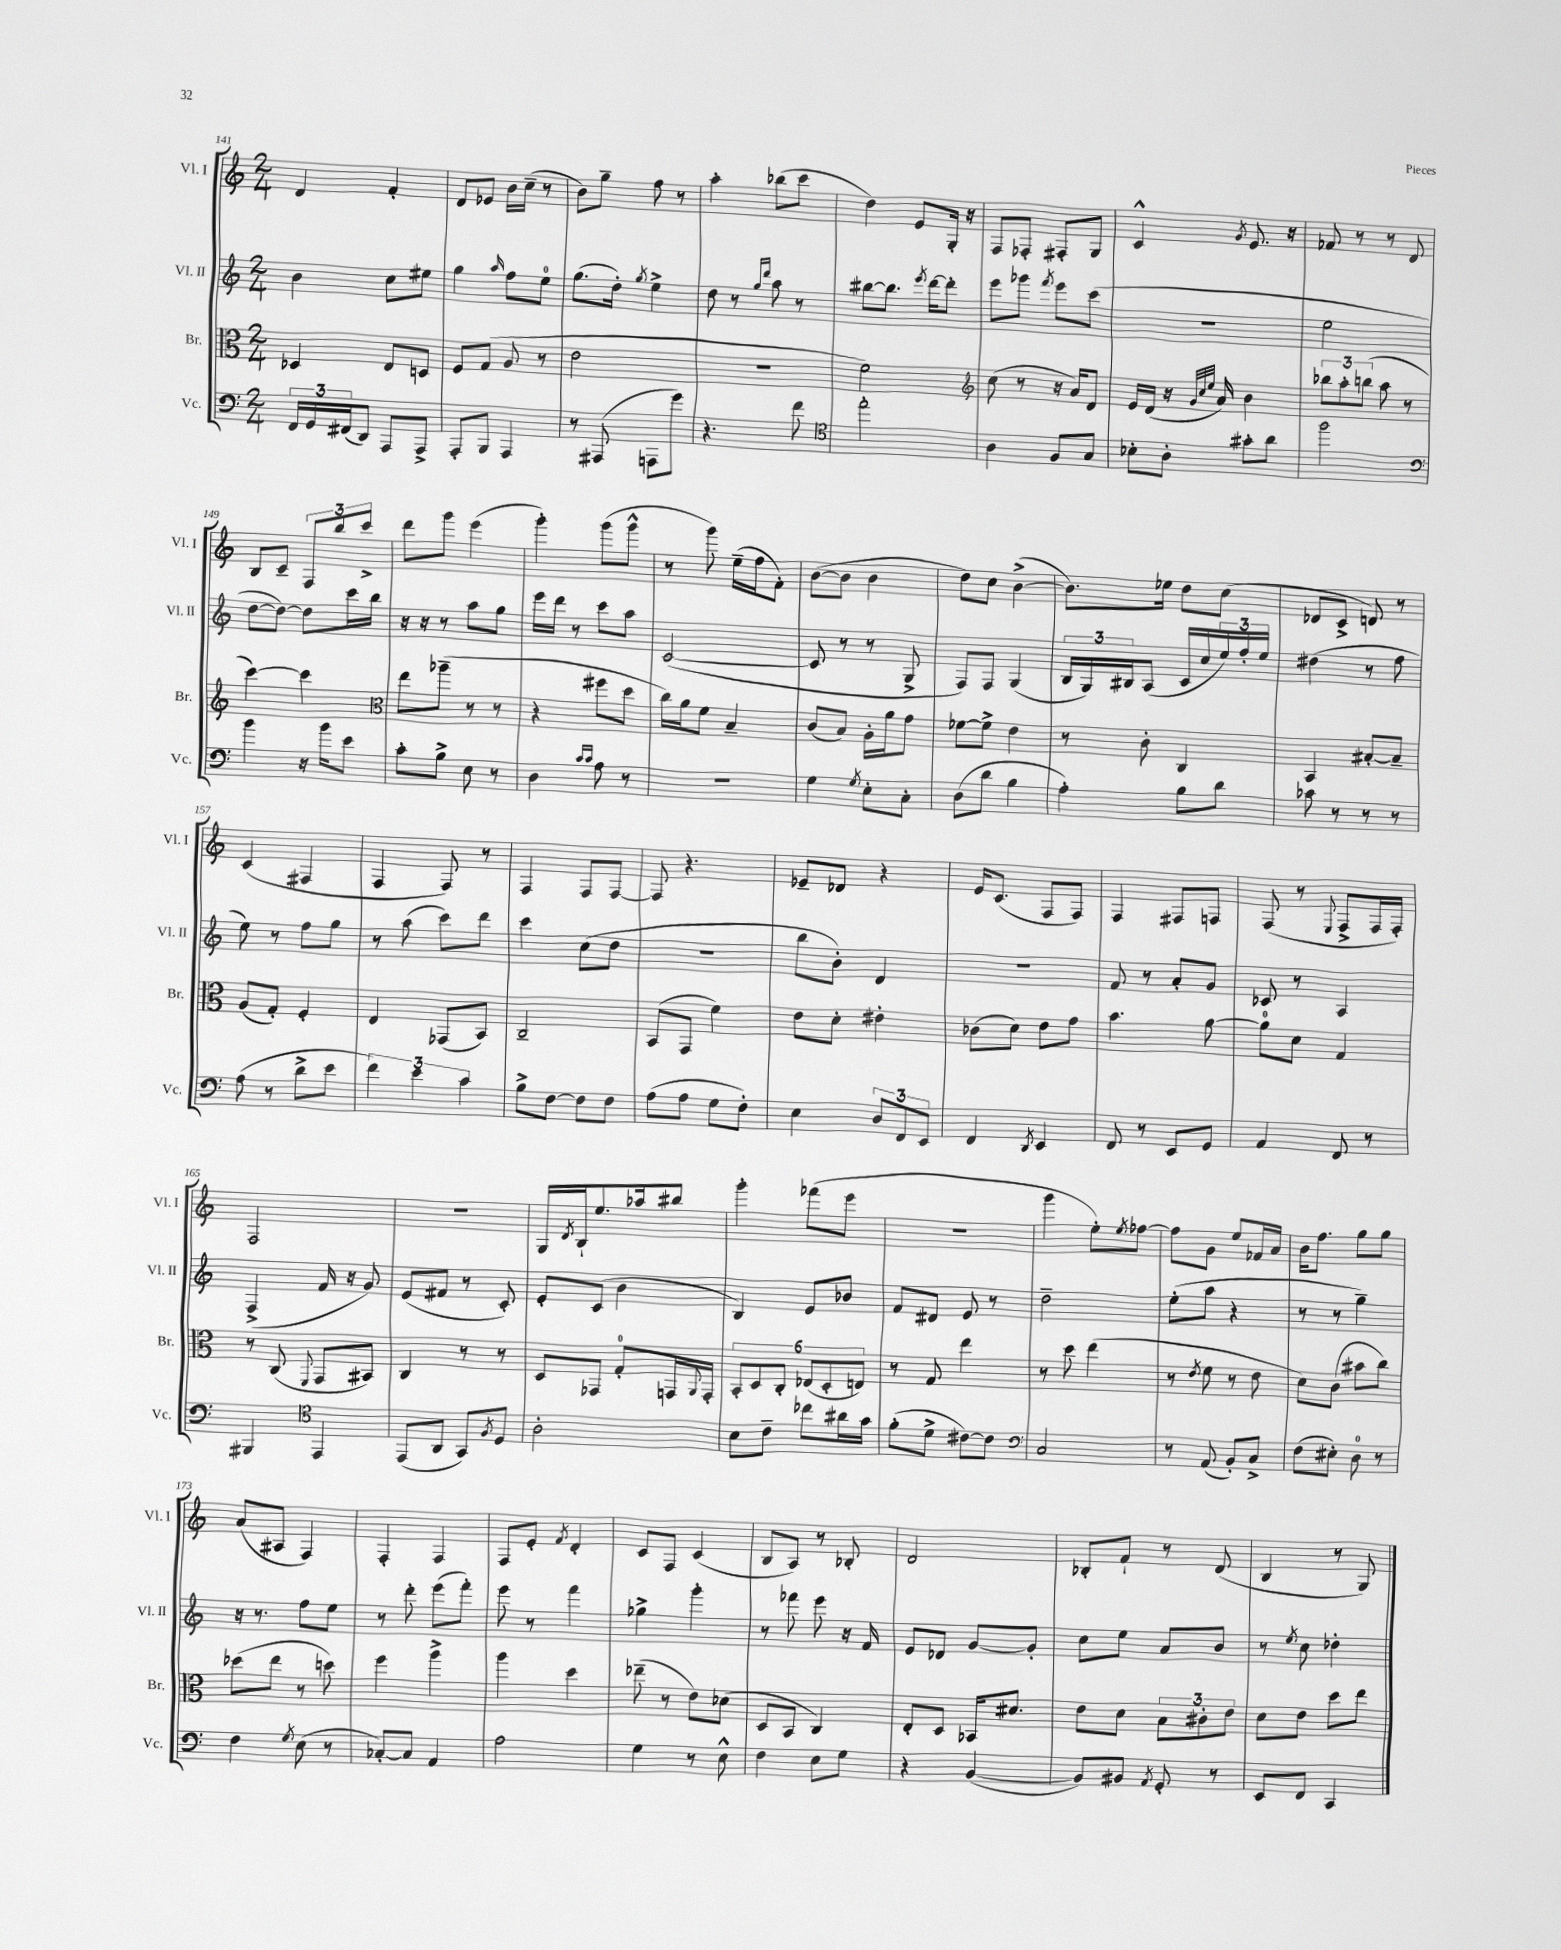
<<
\new StaffGroup <<
\new Staff = "s0" \with { instrumentName = "Vl. I" shortInstrumentName = "Vl. I" } {
    \clef treble \key c \major \numericTimeSignature \time 2/4
    d'4 f'4-. |
    d'8 ees'8 b'16 c''16--( r8 |
    b'8) g''8-- f''8 r8 |
    a''4-. bes''8( c'''8 |
    d''4) e'8 g16-. r16 |
    f8 fes8-. fis8-. g8 |
    c'4-^ \acciaccatura { g'8 } e'8. r16 |
    fes'8 r8 r8 d'8 |
    b8 c'8-- \tuplet 3/2 { f8 b''8 c'''8-> } |
    d'''8 g'''8 e'''4( |
    g'''4-.) g'''8( g'''8-^ |
    r8 g'''8) e''16--( f''16 f'8-.) |
    b'8~( b'8 b'4 |
    d''8) c''8 b'4~->( |
    b'8.) ees''16 d''8 c''8( |
    des'8 c'8-> d'8) r8 |
    c'4( fis4 |
    f4 f8) r8 |
    f4 f8 f8~ |
    f8 r4. |
    ees'8-- des'8 r4 |
    e'16 c'8.( f8 f8) |
    f4 fis8 f8 |
    f8( r8 \appoggiatura { e8 } f8-> f16 f16-.) |
    f2 |
    R2 |
    g16 \acciaccatura { d'8 } b16-! e''8. aes''16 bis''8 |
    g'''4-. fes'''8( e'''8 |
    r2 |
    g'''4 e''8-.) \acciaccatura { e''8 } fes''8~ |
    fes''8 g'8 e''8 fes'16 a'16 |
    b'16 f''8. g''8 g''8 |
    a'8( ais8 f4) |
    f4-. f4 |
    f8 e'8-. \acciaccatura { f'8 } d'4-. |
    c'8 f8 c'4( |
    b8 a8) r8 bes8-. |
    d'2 |
    bes8-. f'8-! r8 d'8( |
    b4 r8 g8) \bar "|." |
}
\new Staff = "s1" \with { instrumentName = "Vl. II" shortInstrumentName = "Vl. II" } {
    \clef treble \key c \major \numericTimeSignature \time 2/4
    b'4 c''8 eis''8 |
    g''4 \grace { a''16 } f''8 e''8-0 |
    g''8.( d''16-.) \acciaccatura { g''8 } e''4-> |
    d''8 r8 \grace { g''16 d'''16 } a''8 r8 |
    bis''8~ bis''8. \acciaccatura { e'''8 } d'''16~ d'''8-. |
    e'''8 ges'''8 \acciaccatura { f'''8 } e'''8 c'''8( |
    R2 |
    e''2 |
    d''8~ d''8~) d''8 c'''16 b''16 |
    r16 r16 r8 a''8 g''8 |
    e'''16 d'''16 r8 c'''8 a''8 |
    c'2~( |
    c'8 r8 r8 g8-> |
    f8) f8 g4( |
    \tuplet 3/2 { b16 g16) bis16 } a8( c'16 c''16 \tuplet 3/2 { e''16) f''16-. e''16 } |
    dis''4( r8 f''8 |
    e''8) r8 f''8 g''8 |
    r8 a''8( c'''8) d'''8 |
    c'''4 c''8( d''8 |
    R2 |
    b''8 b'8-.) d'4 |
    r2 |
    f'8 r8 a'8-. g'8 |
    ces'8 r8 a4 |
    f4->( f'16 r16 g'8) |
    e'8( fis'8 r8 c'8-.) |
    e'8-. c'8( b'4 |
    b4) e'8 bes'8 |
    f'8 dis'8 e'8 r8 |
    d''2-- |
    e''8-.( a''8 r4 |
    r8 r8 g''4--) |
    r16 r8. f''8 e''8 |
    r8 d'''8-. e'''8( f'''8-.) |
    e'''8 r8 f'''4 |
    ges''4-> g'''4-. |
    r8 fes'''8 e'''8 r16 f'16 |
    e'8 des'8 g'8~ g'8-. |
    c''8 e''8 a'8 b'8 |
    r8 \acciaccatura { e''8 } c''8 des''4-. \bar "|." |
}
\new Staff = "s2" \with { instrumentName = "Br." shortInstrumentName = "Br." } {
    \clef alto \key c \major \numericTimeSignature \time 2/4
    des4 e8 d8 |
    f8 g8( a8 r8 |
    e'2 |
    R2 |
    f'2) |
    \clef treble c''8( r8 r16 a'16) d'8 |
    e'16 d'16( r16 \grace { g'32 c''32 e''32 } a'16) b'4 |
    \tuplet 3/2 { bes''8 a''8-. b''8( } a''8 r8 |
    c'''4~) c'''4 |
    \clef alto e''8 aes''8--( r8 r8 |
    r4 fis''8 d''8 |
    c''16) a'16 f'8 b4-- |
    c'8( b8) a16-. a'16 g'8 |
    fes'8~ fes'8-> e'4 |
    r8 c'8-. c4 |
    b,4 bis8~-. bis8-- |
    a8( g8-.) f4-. |
    e4 ges,8( b,8) |
    c2-- |
    b,8( g,8 f'4) |
    e'8 d'8-. eis'4-. |
    ces'8( d'8) e'8 g'8 |
    b'4. a'8~ |
    a'8-0 d'8 g4 |
    r8 c8( \appoggiatura { f,8 } g,8 bis,8) |
    c4 r8 r8 |
    d8 ges,8 g8-0-. g,16 \appoggiatura { a,8 } g,16-. |
    \tuplet 6/4 { b,8-. d8 c8-. ees8( d8-. e8) } |
    r8 g8 e''4 |
    r8 d''8 e''4( |
    r8 \acciaccatura { e'8 } f'8 r8 e'8 |
    d'8) c'8( bis'8 c''8) |
    des''8( e''8 r8 d''8) |
    f''4 a''4-> |
    a''4 d''4 |
    ees''8--( r8 e'8) des'8( |
    d8 b,8 c4) |
    e8-. d8 bes,16 dis'8. |
    e'8 d'8 \tuplet 3/2 { b8 cis'8-. e'8 } |
    d'8 e'8 d''8 e''8 \bar "|." |
}
\new Staff = "s3" \with { instrumentName = "Vc." shortInstrumentName = "Vc." } {
    \clef bass \key c \major \numericTimeSignature \time 2/4
    \tuplet 3/2 { f,16 g,16 fis,16( } d,8) a,,8 a,,8-> |
    a,,8-. b,,8 a,,4 |
    r8 ais,,8( a,,8 g'8) |
    r4. f'8 |
    \clef tenor e''2-. |
    a4 f8 g8 |
    bes8-. a8-. gis'8-. a'8 |
    f''2 |
    \clef bass b'4 r16 b'16 e'8 |
    c'8-. b8-> e8 r8 |
    d4 \grace { c'16 c'16 } a8 r8 |
    r2 |
    g4 \acciaccatura { g8 } e8-. c8-. |
    d8( d'8 b4 |
    a4-.) b8 d'8 |
    ces'8 r8 r8 r8 |
    a8( r8 d'8-> e'8 |
    \tuplet 3/2 { f'4) e'4 c'4 } |
    b8-> f8~ f8 f8 |
    a8( a8 g8 f8-.) |
    e4 \tuplet 3/2 { d8 f,8 e,8 } |
    f,4 \acciaccatura { d,8 } e,4 |
    f,8 r8 e,8 g,8 |
    a,4 f,8 r8 |
    bis,,4 \clef tenor e,4 |
    e,8( a,8 g,8) \acciaccatura { f8 } d8 |
    a2-. |
    b8 c'8-- ces''8 ais'16 g'16 |
    f'8-.( d'8-> cis'8~) cis'8 |
    \clef bass c2 |
    r8 a,8( b,8-.) c8-> |
    f8( eis8-.) d8-0 r8 |
    f4 \acciaccatura { g8 } e8( r8 |
    ces8~-.) ces8 a,4 |
    a2 |
    g4 r8 e8-^ |
    f4 e8 g8 |
    r4 b,4~( |
    b,8) bis,8 \acciaccatura { a,8 } g,8-. r8 |
    e,8 f,8 c,4 \bar "|." |
}
>>
>>
\layout { \context { \Score currentBarNumber = #141 } }
